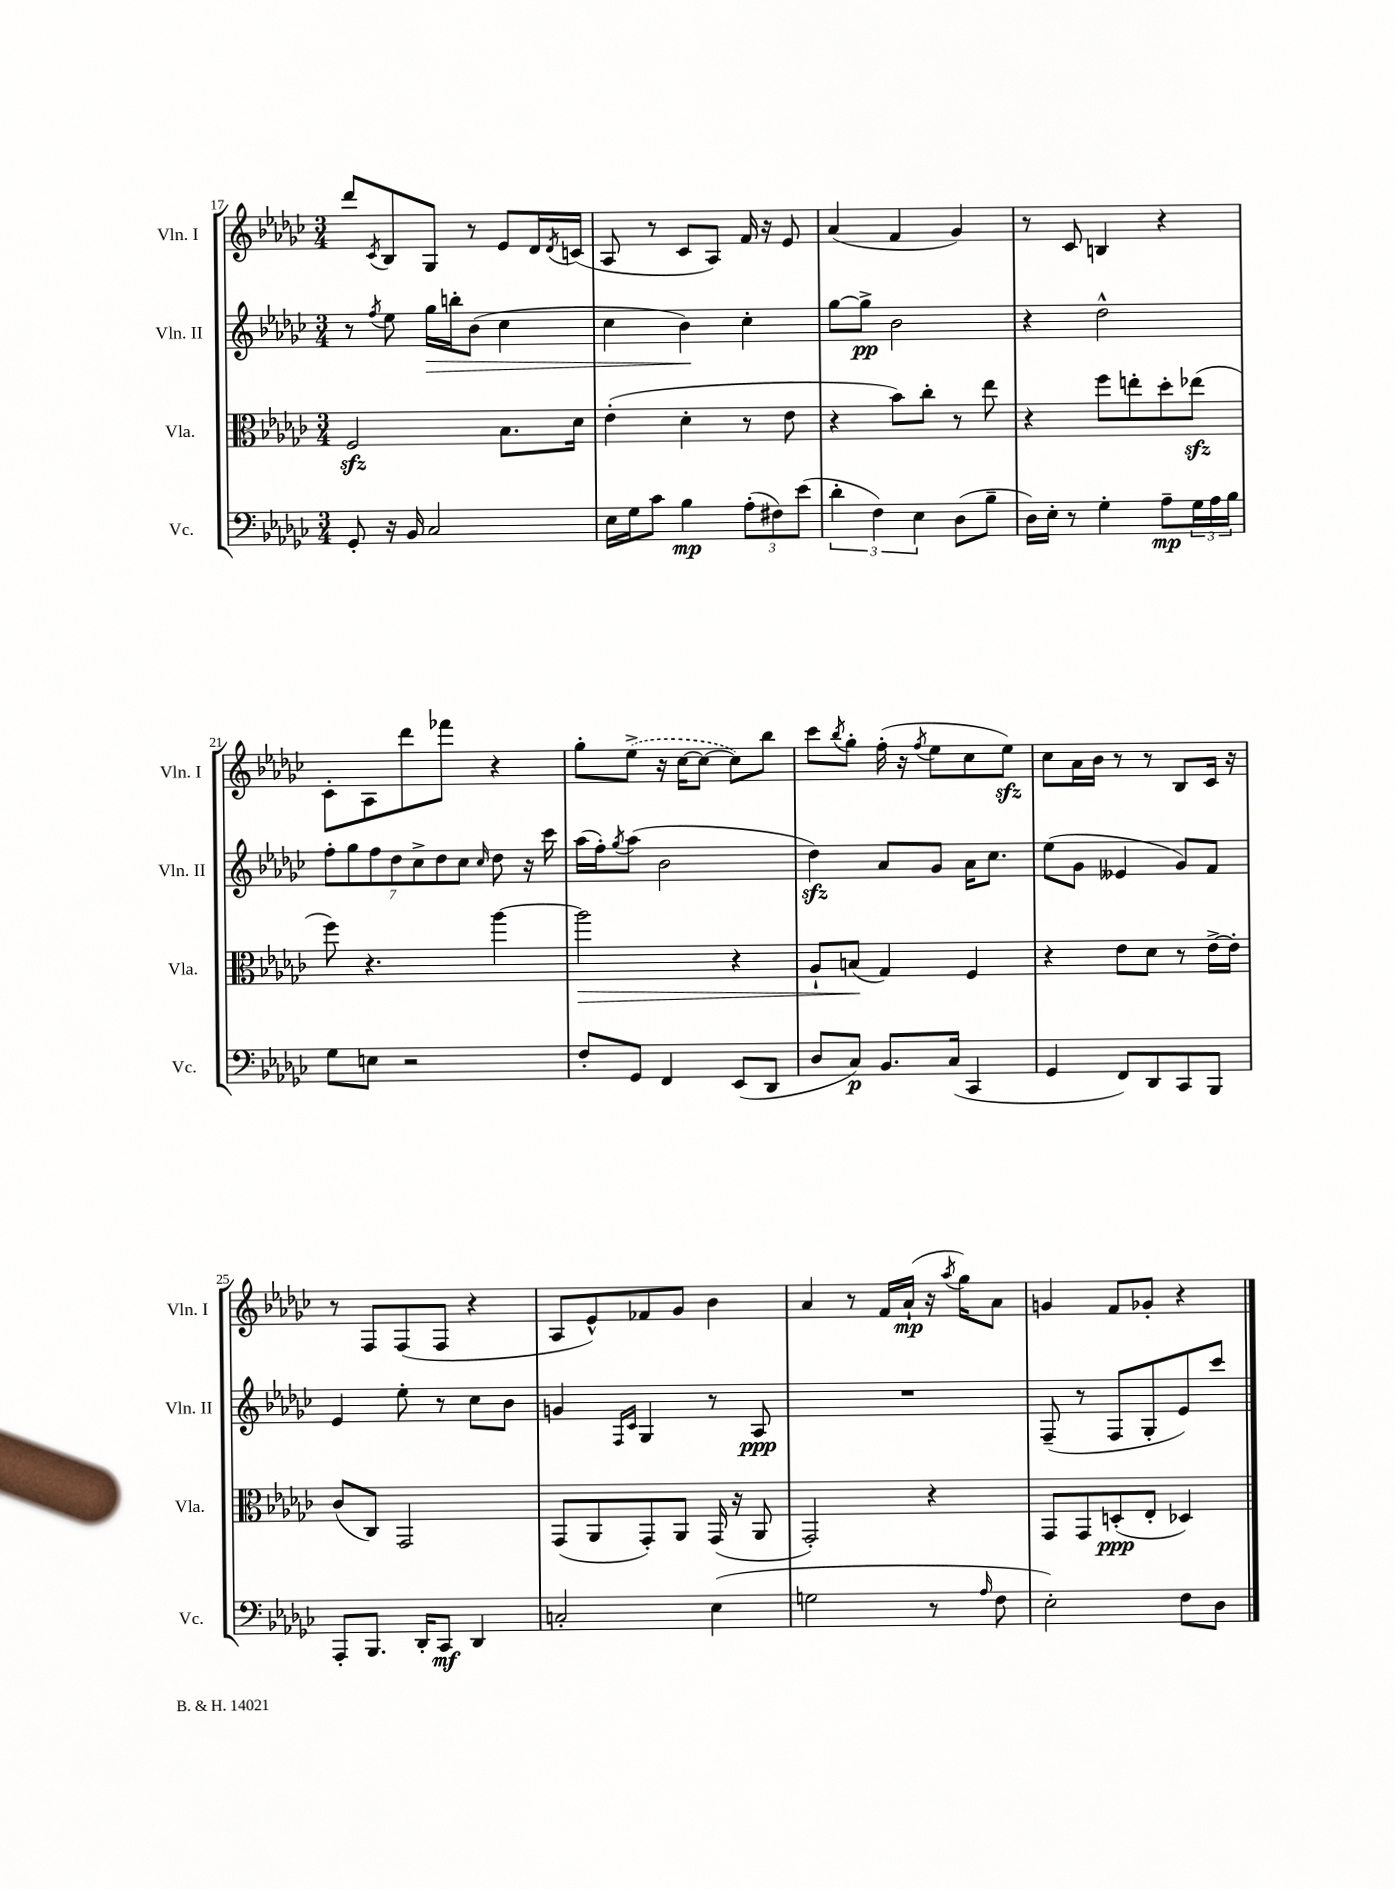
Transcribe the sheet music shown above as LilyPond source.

<<
\new StaffGroup <<
\new Staff = "s0" \with { instrumentName = "Vln. I" shortInstrumentName = "Vln. I" } {
    \clef treble \key ges \major \numericTimeSignature \time 3/4
    des'''8 \acciaccatura { ces'8 } bes8 ges8 r8 ees'8 des'16 \acciaccatura { des'8 } c'16( |
    aes8 r8 ces'8 aes8) f'16 r16 ees'8 |
    aes'4( f'4 ges'4) |
    r8 ces'8 b4 r4 |
    ces'8-. aes8 des'''8 fes'''8 r4 |
    ges''8-. \once \slurDashed ees''8->( r16 ces''16~ ces''8~ ces''8) bes''8 |
    ces'''8 \acciaccatura { bes''8 } ges''8-. f''16-.( r16 \acciaccatura { f''8 } ees''8 ces''8 ees''8\sfz) |
    ces''8 aes'16 bes'16 r8 r8 bes8 ces'16 r16 |
    r8 f8 f8( f8 r4 |
    aes8 ees'8-^) fes'8 ges'8 bes'4 |
    aes'4 r8 f'16 aes'16-!\mp( r16 \acciaccatura { aes''8 } ges''16) aes'8 |
    g'4 f'8 ges'8-. r4 \bar "|." |
}
\new Staff = "s1" \with { instrumentName = "Vln. II" shortInstrumentName = "Vln. II" } {
    \clef treble \key ges \major \numericTimeSignature \time 3/4
    r8 \acciaccatura { f''8 } ees''8 ges''16\> b''16-. bes'8( ces''4 |
    ces''4 bes'4\!) ces''4-. |
    ges''8~ ges''8->\pp bes'2 |
    r4 des''2-^ |
    \tuplet 7/4 { f''8-. ges''8 f''8 des''8 ces''8-> des''8 ces''8 } \grace { ces''16 } des''8 r16 ces'''16 |
    aes''16( f''16-.) \acciaccatura { ges''8 } aes''8( bes'2 |
    des''4\sfz) aes'8 ges'8 aes'16 ces''8. |
    ees''8( ges'8 eeses'4 ges'8) f'8 |
    ees'4 ees''8-. r8 ces''8 bes'8 |
    g'4 \grace { f16 ces'16 } ges4 r8 aes8\ppp |
    R2. |
    f8--( r8 f8 ges8-. ees'8) ces'''8 \bar "|." |
}
\new Staff = "s2" \with { instrumentName = "Vla." shortInstrumentName = "Vla." } {
    \clef alto \key ges \major \numericTimeSignature \time 3/4
    f2\sfz bes8. des'16 |
    ees'4-.( des'4-. r8 ees'8 |
    r4 bes'8) ces''8-. r8 ees''8 |
    r4 f''8 e''8-. des''8-. ees''8\sfz( |
    f''8) r4. aes''4~ |
    aes''2\> r4 |
    aes8-! b8\!( ges4) f4 |
    r4 ees'8 des'8 r8 ees'16~-> ees'16-. |
    ces'8( ces8) ges,2 |
    ges,8( aes,8 ges,8-.) aes,8 ges,16( r16 aes,8 |
    ges,2-.) r4 |
    ges,8 ges,8 d8-.\ppp( ees8-. des4) \bar "|." |
}
\new Staff = "s3" \with { instrumentName = "Vc." shortInstrumentName = "Vc." } {
    \clef bass \key ges \major \numericTimeSignature \time 3/4
    ges,8-. r16 bes,16 ces2 |
    ees16 ges16 ces'8 bes4\mp \tuplet 3/2 { aes8-.( fis8) ees'8( } |
    \tuplet 3/2 { des'4-. f4) ees4 } des8( bes8-- |
    des16) ees16-. r8 ges4-. aes8--\mp \tuplet 3/2 { ges16 aes16 bes16 } |
    ges8 e8 r2 |
    f8-. ges,8 f,4 ees,8( des,8 |
    des8 ces8\p) bes,8. ces16( ces,4 |
    ges,4 f,8) des,8 ces,8 bes,,8 |
    aes,,8-. bes,,8. des,16-. ces,8\mf des,4 |
    c2-. ees4( |
    g2 r8 \grace { aes16 } f8 |
    ees2-.) f8 des8 \bar "|." |
}
>>
>>
\layout { \context { \Score currentBarNumber = #17 } }
